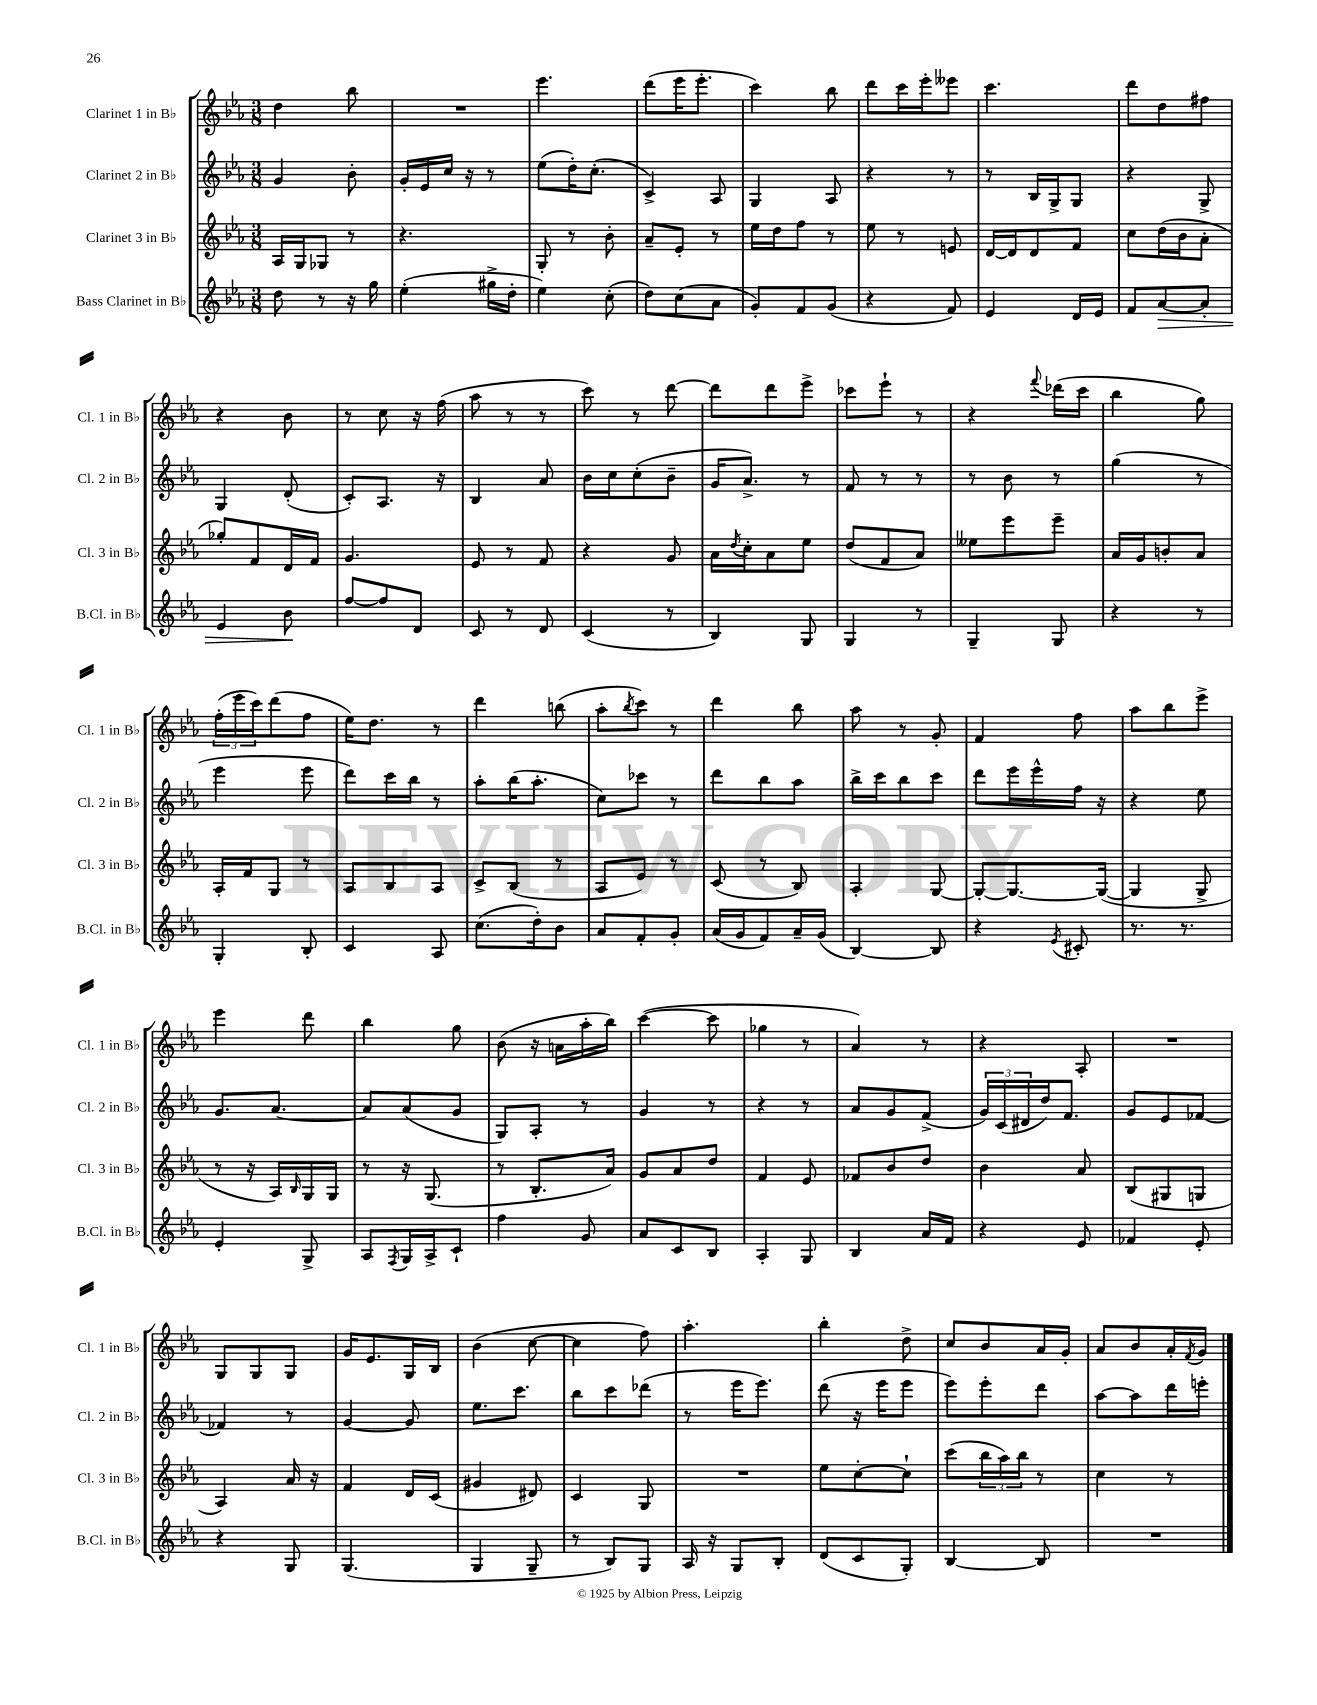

**kern	**kern	**kern	**kern
*staff4	*staff3	*staff2	*staff1
*clefG2	*clefG2	*clefG2	*clefG2
*k[b-e-a-]	*k[b-e-a-]	*k[b-e-a-]	*k[b-e-a-]
*M3/8	*M3/8	*M3/8	*M3/8
8dd\	16A-/LL	4g/	4dd\
.	16G/J	.	.
8r	8G-/J	.	.
16r	8r	8b-'\	8bb-\
16gg\	.	.	.
=	=	=	=
(4ee-'\	4.r	16g'/LL	4.r
.	.	16e-/	.
.	.	16cc/JJ	.
.	.	16r	.
16gg#^\LL	.	8r	.
16dd'\JJ	.	.	.
=	=	=	=
4ee-\)	8G'/	(8ee-\L	4.eee-\
.	8r	16dd'\K)	.
.	.	(8.cc'\J	.
(8cc'\	8b-'\	.	.
=	=	=	=
8dd\L)	8a-~/L	4c^/)	(8ddd\L
(8cc\	8e-'/J	.	16eee-\K
.	.	.	8.eee-'\J
8a-\J	8r	8A-/	.
=	=	=	=
8g'/L)	16ee-\LL	4G/	4ccc\)
.	16dd\J	.	.
8f/	8ff\J	.	.
(8g/J	8r	8A-/	8bb-\
=	=	=	=
4r	8ee-\	4r	8ddd\L
.	8r	.	16ccc\L
.	.	.	16eee-'\J
8f/)	8e/	8r	8eee--\J
=	=	=	=
4e-/	[16d/LL	8r	4.ccc\
.	16d/]J	.	.
.	8d/	16B-/LL	.
.	.	16G^/J	.
16d/LL	8f/J	8G/J	.
16e-/JJ	.	.	.
=	=	=	=
8f/L	8cc\L	4r	8ddd\L
[8a-/	(16dd\L	.	8dd\
.	16b-\J	.	.
8a-'/]J	8a-'\J	8G^/	8ff#\J
=	=	=	=
4e-/	8gg-'/L)	4G/	4r
.	8f/	.	.
8b-\	16d/L	(8d'/	8b-\
.	16f/JJ	.	.
=	=	=	=
[8ff/L	4.g/	8c'/L)	8r
8ff/]	.	8.A-/J	8cc\
8d/J	.	.	16r
.	.	16r	(16ff\
=	=	=	=
8c/	8e-/	4B-/	8aa-\
8r	8r	.	8r
8d/	8f/	8a-/	8r
=	=	=	=
(4c/	4r	16b-\LL	8ccc\)
.	.	16cc\J	.
.	.	(8cc'\	8r
8r	8g/	8b-~\J	[8ddd\
=	=	=	=
4B-/)	16a-\LL	16g/LK	8ddd\]L
.	8qdd/	.	.
.	16cc'\J	8.a-^/J)	.
.	8a-\	.	8ddd\
8G/	8ee-\J	8r	8eee-^\J
=	=	=	=
4G/	(8dd/L	8f/	8ccc-\L
.	8f/	8r	8eee-`\J
8r	8a-/J)	8r	8r
=	=	=	=
4G~/	8ee--\L	8r	4r
.	8eee-\	8b-\	.
.	.	.	8qqfff/
8G/	8eee-~\J	8r	(16ddd-\LL
.	.	.	16ccc\JJ
=	=	=	=
4r	16a-/LL	(4gg\	4bb-\
.	16g/J	.	.
.	8b'/	.	.
8r	8a-/J	8r	8gg\)
=	=	=	=
4G'/	16A-'/LL	4eee-\	(24ff'\LL
.	.	.	24eee-\
.	16f/J	.	.
.	.	.	24ccc\J)
.	8G/J	.	(8ddd\
8B-'/	8r	8eee-\	8ff\J
=	=	=	=
4c/	8A-/L	8ddd\L)	16ee-\LK)
.	.	.	8.dd\J
.	8B-/	16ccc\L	.
.	.	16bb-\JJ	.
8A-/	8A-/J	8r	8r
=	=	=	=
(8.cc\L	8c^/L	8aa-'\L	4ddd\
.	(8B-/J	(16bb-\K	.
16dd'\k)	.	8.aa-'\J	.
8b-\J	8r	.	(8bb\
=	=	=	=
8a-/L	8A-/L	8cc\L)	8aa-'\L
.	.	.	8qbb-/
8f'/	8e-/J)	8ccc-\J	8ccc\J)
8g'/J	8r	8r	8r
=	=	=	=
(16a-/LL	(8c/	8ddd\L	4ddd\
16g/J	.	.	.
8f/)	8r	8bb-\	.
16a-~/L	8B-/)	8aa-\J	8bb-\
(16g/JJ	.	.	.
=	=	=	=
[4B-/)	4A-'/	16bb-^\LL	8aa-\
.	.	16ccc\J	.
.	.	8bb-\	8r
8B-/]	[8G/	8ccc\J	8g'/
=	=	=	=
4r	8G'/_L	8ddd\L	4f/
.	8.G/_	16eee-\L	.
.	.	16eee-^^\	.
8qe-/	.	.	.
8c#'/	.	16ff\JJ	8ff\
.	(16G/_Jk	16r	.
=	=	=	=
8.r	4G/]	4r	8aa-\L
.	.	.	8bb-\
8.r	.	.	.
.	8G^/	8ee-\	8eee-^\J
=	=	=	=
4e-'/	8r	8.g/L	4eee-\
.	16r	.	.
.	16A-/LL)	[8.a-/J	.
.	16qqB-/	.	.
8G^/	16G/	.	8ddd\
.	16G/JJ	.	.
=	=	=	=
8A-/L	8r	8a-/]L	4bb-\
8qF/	.	.	.
16G/L	16r	(8a-/	.
16A-^/J	(8.G/	.	.
8c`/J	.	8g/J	8gg\
=	=	=	=
4ff\	8r	8G/L)	(8b-\
.	8.B-'/L	8A-'/J	16r
.	.	.	16a\LL
8g/	.	8r	16aa-'\
.	16a-/Jk)	.	16bb-\JJ)
=	=	=	=
8a-/L	8g/L	4g/	([4ccc\
8c/	8a-/	.	.
8B-/J	8dd/J	8r	8ccc\]
=	=	=	=
4A-'/	4f/	4r	4gg-\
8G/	8e-/	8r	8r
=	=	=	=
4B-/	8f-/L	8a-/L	4a-/)
.	8b-/	8g/	.
16a-/LL	8dd/J	(8f^/J	8r
16f/JJ	.	.	.
=	=	=	=
4r	4b-\	24g/LL)	4r
.	.	(24c/	.
.	.	24d#/	.
.	.	16dd/J)	.
.	.	8.f/J	.
8e-/	8a-/	.	8A-'/
=	=	=	=
4f-/	(8B-/L	8g/L	4.r
.	8G#/	8e-/	.
8e-'/	8G/J	[8f-/J	.
=	=	=	=
4r	4A-/)	4f-/]	8G/L
.	.	.	8G/
8G/	16a-/	8r	8G/J
.	16r	.	.
=	=	=	=
(4.G/	4f/	[4g/	16g/LK
.	.	.	8.e-/
.	16d/LL	8g/]	16G/L
.	(16c/JJ	.	16B-/JJ
=	=	=	=
4G/	4g#/	8.ee-\L	(4b-\
.	.	8.ccc\J	.
8G~/	8d#/)	.	[8cc\
=	=	=	=
8r	4c/	8bb-\L	4cc\]
8B-/L)	.	8ccc\	.
8G/J	8G/	(8ddd-\J	8ff\)
=	=	=	=
16A-/	4.r	8r	4.aa-'\
16r	.	.	.
8G/L	.	16eee-\LK	.
.	.	8.eee-\J)	.
8B-'/J	.	.	.
=	=	=	=
(8d/L	8ee-\L	(8ddd\	4bb-'\
8c/	[8cc'\	16r	.
.	.	16eee-\LK	.
8G'/J)	8cc`\]J	8eee-\J	8dd^\
=	=	=	=
[4B-/	(8ccc\L	8eee-\L)	8cc/L
.	24bb-\L	8eee-'\	8b-/
.	24aa-\)	.	.
.	24bb-\JJ	.	.
8B-/]	8r	8ddd\J	16a-/L
.	.	.	16g'/JJ
=	=	=	=
4.r	4cc\	[8aa-\L	8a-/L
.	.	8aa-\]	8b-/
.	8r	16ddd\L	16a-'/L
.	.	.	8qf/
.	.	16eee'\JJ	16g/JJ
==	==	==	==
*-	*-	*-	*-
